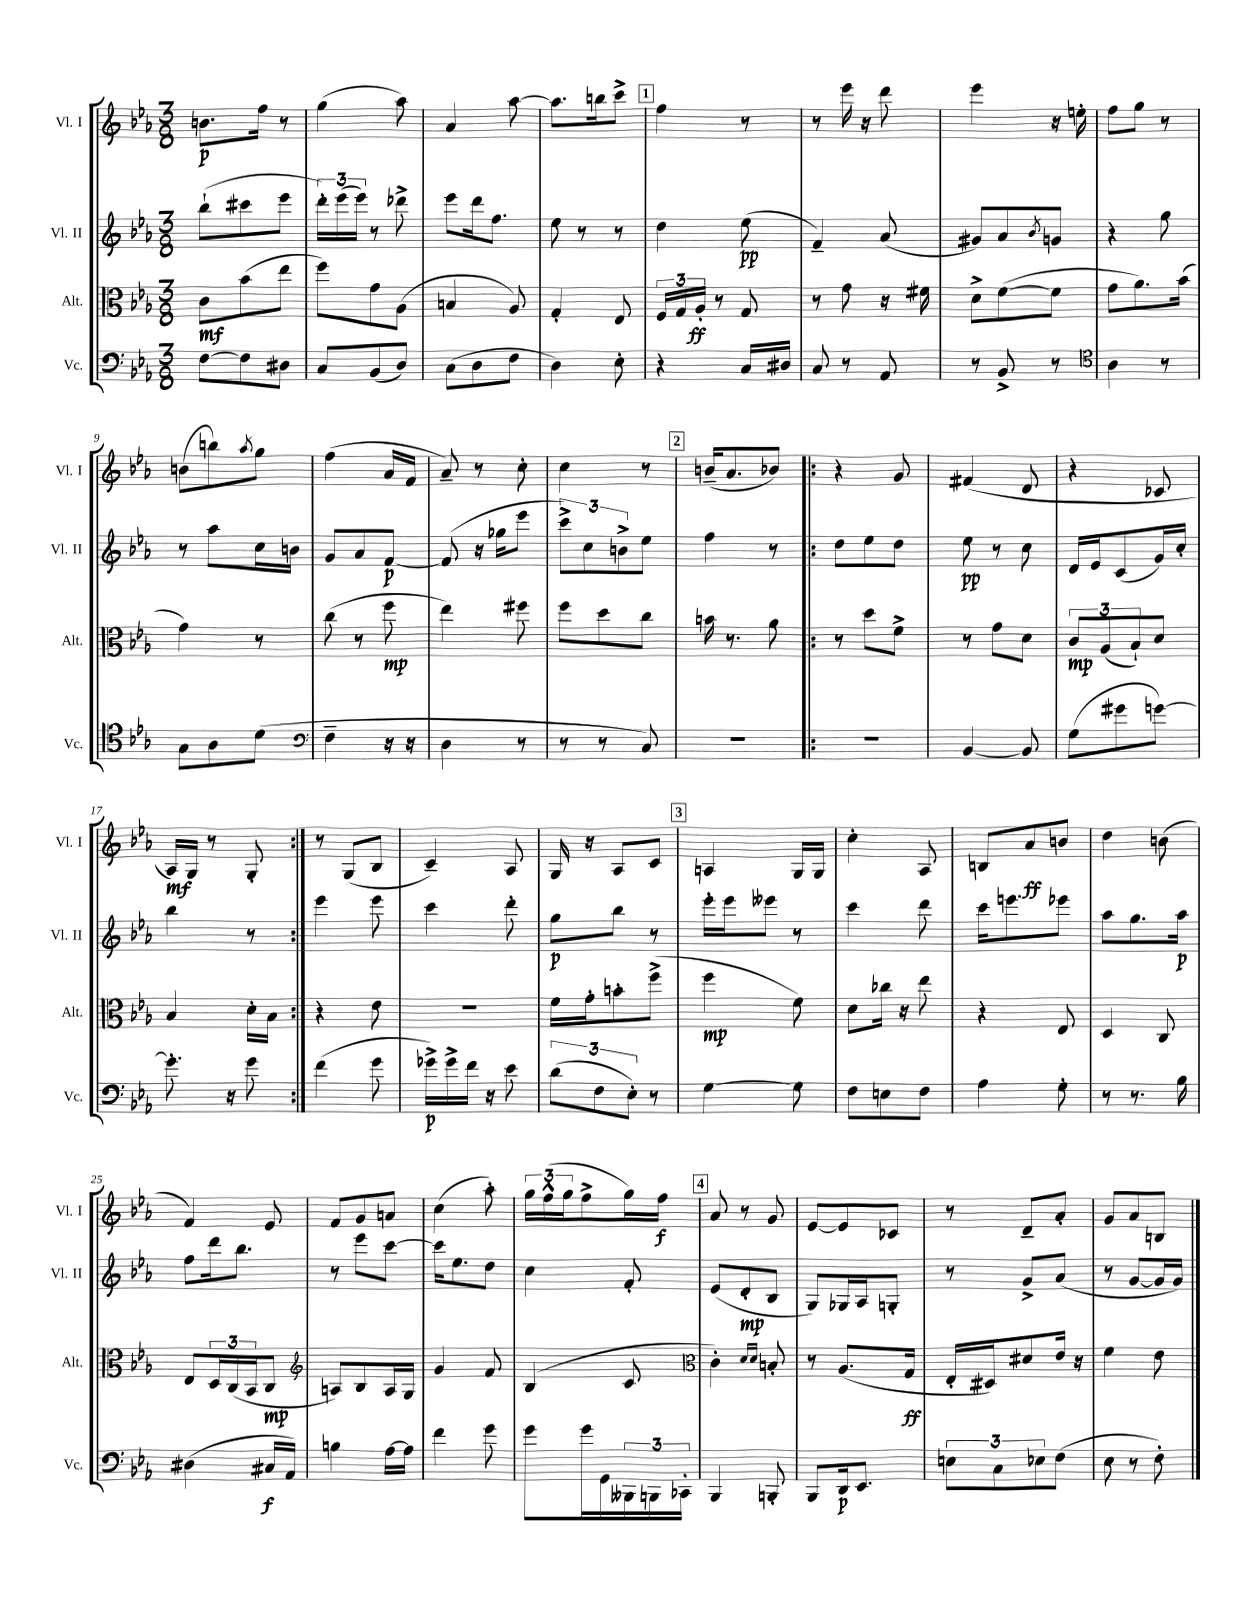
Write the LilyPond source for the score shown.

<<
\new StaffGroup <<
\new Staff = "s0" \with { instrumentName = "Vl. I" shortInstrumentName = "Vl. I" } {
    \clef treble \key ees \major \numericTimeSignature \time 3/8
    b'8.\p f''16 r8 |
    g''4( aes''8) |
    aes'4 aes''8~ |
    aes''8. b''16 c'''8-> |
    \mark \markup { \box "1" } f''4 r8 |
    r8 ees'''16 r16 d'''8 |
    ees'''4 r16 e''16-. |
    f''8 g''8 r8 |
    b'8( b''8) \acciaccatura { aes''8 } g''8 |
    f''4( aes'16 f'16 |
    aes'8--) r8 c''8-. |
    c''4 r8 |
    \mark \markup { \box "2" } b'16--( aes'8. bes'8) |
    \repeat volta 2 { r4 g'8 |
    fis'4( d'8 |
    r4 ces'8 |
    aes16\mf) g16 r8 g8-. | }
    r8 g8( bes8 |
    c'4--) aes8 |
    g16 r16 aes8 c'8 |
    \mark \markup { \box "3" } a4 g16 g16 |
    c''4-. aes8 |
    b8 aes'8\ff b'8 |
    d''4 b'8( |
    f'4) ees'8 |
    f'8 g'8 a'8 |
    c''4( aes''8-.) |
    \tuplet 3/2 { g''16 f''16-^( g''16 } f''8-> g''16) f''16\f |
    \mark \markup { \box "4" } aes'8 r8 g'8 |
    ees'8~ ees'8 ces'8 |
    r8 d'8-- aes'8-. |
    g'8 aes'8 b8 \bar "|." |
}
\new Staff = "s1" \with { instrumentName = "Vl. II" shortInstrumentName = "Vl. II" } {
    \clef treble \key ees \major \numericTimeSignature \time 3/8
    bes''8-!( cis'''8 ees'''8 |
    \tuplet 3/2 { d'''16-.) ees'''16( ees'''16) } r8 des'''8-> |
    ees'''8 d'''16 f''8. |
    ees''8 r8 r8 |
    \mark \markup { \box "1" } d''4 ees''8\pp( |
    f'4--) aes'8( |
    gis'8) aes'8 \acciaccatura { bes'8 } g'8 |
    r4 g''8 |
    r8 aes''8 c''16 b'16 |
    g'8 aes'8 f'8~\p |
    f'8( r16 ges''16 ees'''8 |
    \tuplet 3/2 { c'''8->) c''8 b'8-> } ees''8 |
    \mark \markup { \box "2" } f''4 r8 |
    \repeat volta 2 { d''8 ees''8 d''8 |
    ees''8\pp r8 c''8 |
    d'16 ees'16 c'8( g'16) c''16-. |
    bes''4 r8 | }
    ees'''4 ees'''8 |
    c'''4 d'''8-. |
    g''8\p bes''8 r8 |
    \mark \markup { \box "3" } ees'''16-. ees'''16 eeses'''8 r8 |
    c'''4 d'''8 |
    c'''16 e'''8. ees'''8 |
    aes''8 g''8. aes''16\p |
    f''8 d'''16 bes''8. |
    r8 ees'''8 c'''8~ |
    c'''16 ees''8. d''8 |
    c''4 f'8-. |
    \mark \markup { \box "4" } ees'8( d'8-.\mp bes8 |
    g8) ges16 aes16 g8-. |
    r8 g'8-> aes'8( |
    r8 g'8~ g'16 g'16) \bar "|." |
}
\new Staff = "s2" \with { instrumentName = "Alt." shortInstrumentName = "Alt." } {
    \clef alto \key ees \major \numericTimeSignature \time 3/8
    c'8\mf bes'8( ees''8 |
    f''8) g'8 aes8( |
    b4 aes8) |
    g4-. ees8 |
    \mark \markup { \box "1" } \tuplet 3/2 { f16 g16 aes16-.\ff } r8 g8 |
    r8 g'8 r16 fis'16 |
    d'8-> f'8~( f'8 |
    g'8 aes'8.) bes'16( |
    g'4) r8 |
    c''8( r8 f''8\mp |
    ees''4) fis''8 |
    f''8 d''8 c''8 |
    \mark \markup { \box "2" } b'16 r8. aes'8 |
    \repeat volta 2 { r8 d''8 f'8-> |
    r8 g'8 d'8 |
    \tuplet 3/2 { c'8\mp aes8( bes8-!) } d'8 |
    bes4 d'16-. bes16 | }
    r4 ees'8 |
    R4. |
    f'16 g'16-. b'8-. f''8->( |
    \mark \markup { \box "3" } f''4\mp f'8) |
    d'8 ces''16 r16 ees''8 |
    r4 ees8 |
    d4 c8 |
    ees8 \tuplet 3/2 { d16 c16( bes,16 } c8\mp |
    \clef treble a8) bes8 a16 g16 |
    g'4 f'8 |
    bes4( c'8 |
    \mark \markup { \box "4" } \clef alto c'4-.) \grace { d'16 d'16 } b8-. |
    r8 aes8.( g16\ff |
    ees16-. dis16) dis'8 ees'16 r16 |
    f'4 ees'8 \bar "|." |
}
\new Staff = "s3" \with { instrumentName = "Vc." shortInstrumentName = "Vc." } {
    \clef bass \key ees \major \numericTimeSignature \time 3/8
    f8~ f8 dis8 |
    c8 bes,8( d8) |
    c8( d8 f8 |
    d4) ees8-. |
    \mark \markup { \box "1" } r4 c16 dis16 |
    c8 r8 aes,8 |
    r8 bes,8-> r8 |
    \clef tenor aes4 r8 |
    g8 aes8 d'8( |
    \clef bass f4-- r16 r16 |
    d4 r8 |
    r8 r8 c8) |
    \mark \markup { \box "2" } R4. |
    \repeat volta 2 { R4. |
    bes,4~ bes,8 |
    g8( gis'8 g'8~) |
    g'8.-. r16 g'8 | }
    f'4( g'8 |
    ges'16->\p) ges'16-> f'16 r16 ees'8 |
    \tuplet 3/2 { d'8( f8 ees8-.) } r8 |
    \mark \markup { \box "3" } g4~ g8 |
    f8 e8 f8 |
    aes4 g8-. |
    r8 r8. bes16 |
    dis4( cis16\f aes,16) |
    b4 aes16~ aes16 |
    f'4 g'8 |
    g'8 g'16 g,16 \tuplet 3/2 { beses,,16 b,,16 ces,16-. } |
    \mark \markup { \box "4" } bes,,4 b,,8-. |
    bes,,8 d,16\p ees,8. |
    \tuplet 3/2 { e8 c8 ees8 } f8( |
    ees8 r8 f8-.) \bar "|." |
}
>>
>>
